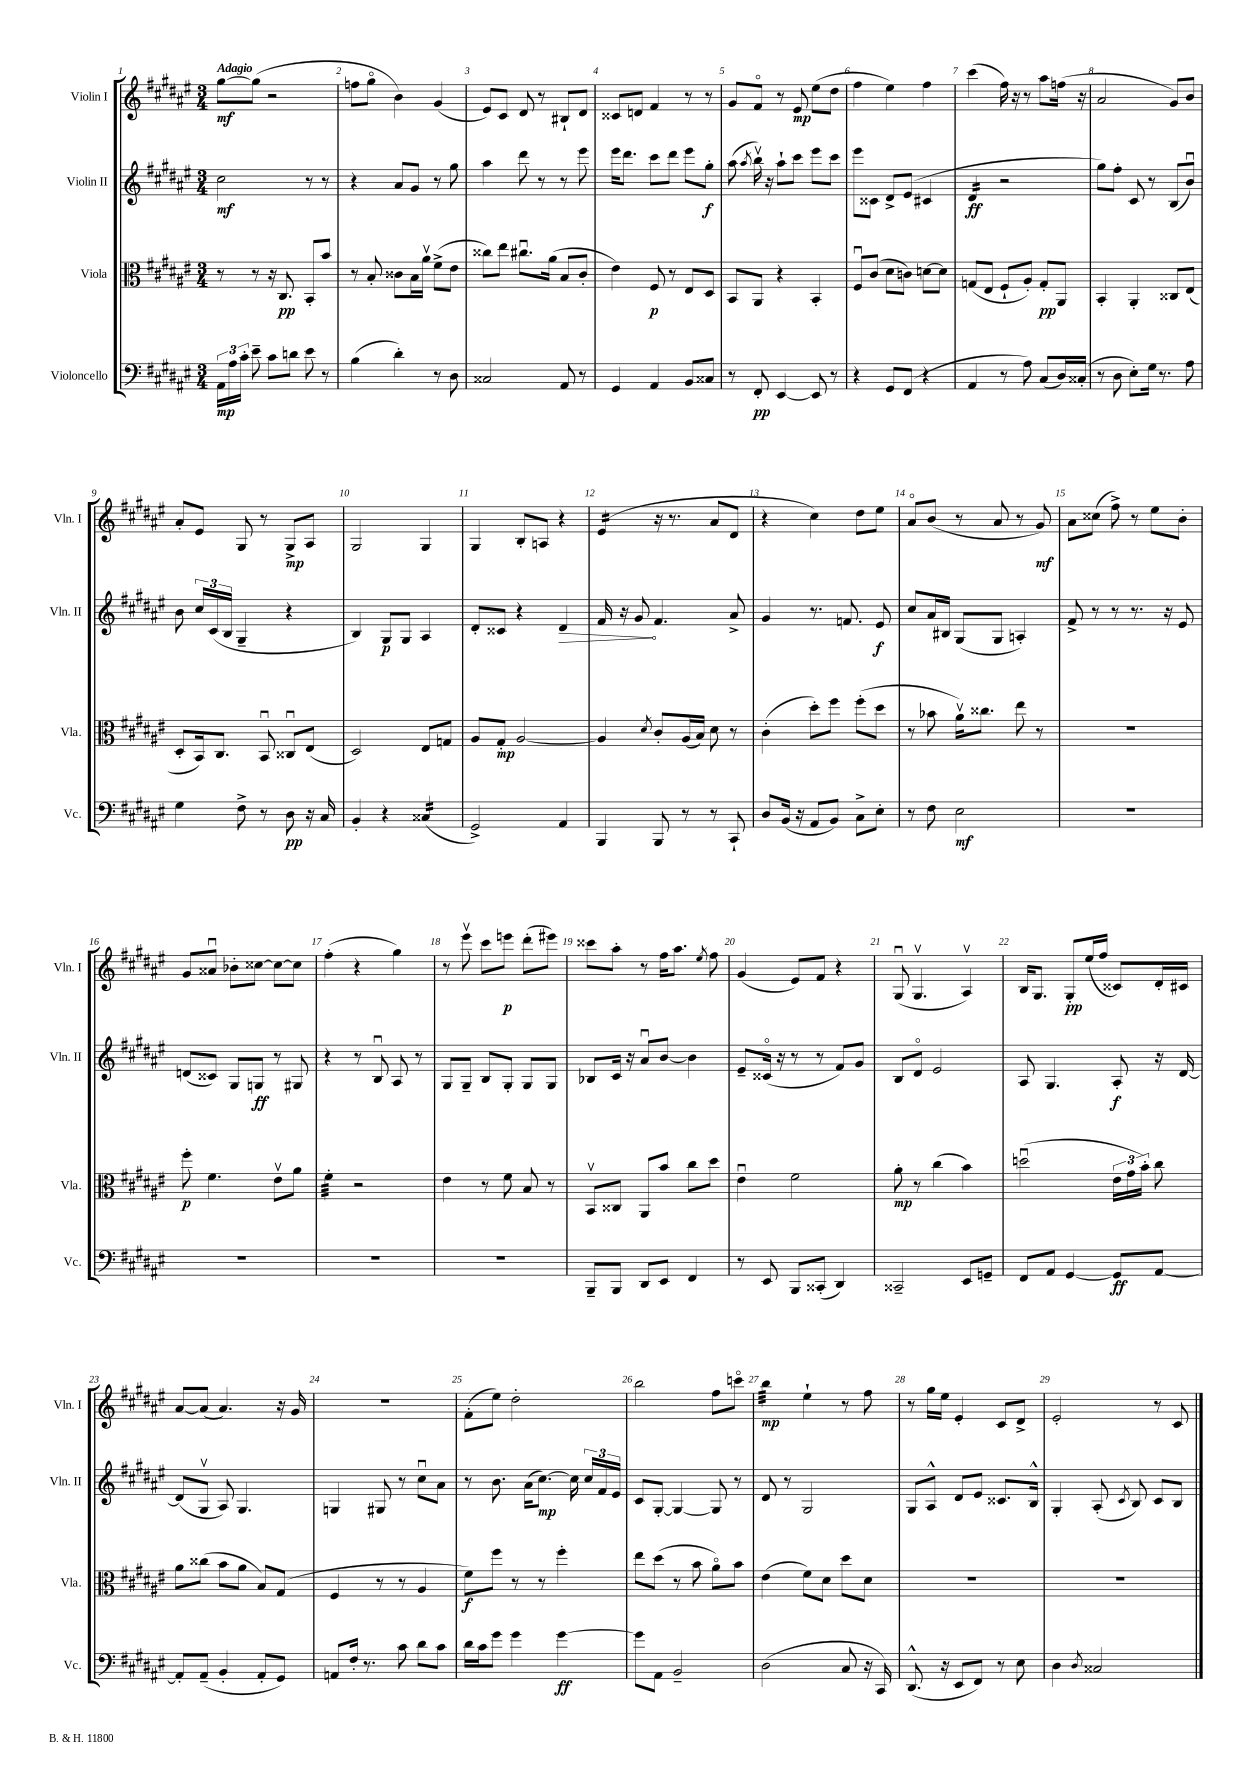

**kern	**kern	**kern	**kern
*staff4	*staff3	*staff2	*staff1
*clefF4	*clefC3	*clefG2	*clefG2
*k[f#c#g#d#a#e#]	*k[f#c#g#d#a#e#]	*k[f#c#g#d#a#e#]	*k[f#c#g#d#a#e#]
*M3/4	*M3/4	*M3/4	*M3/4
24AA#	8r	2cc#	[8gg#
24A#	.	.	.
24c#'	.	.	.
8e#~	8r	.	(8gg#]
8c#	16r	.	2r
.	8.C#	.	.
8d	.	.	.
8e#	8BB'	8r	.
8r	8b	8r	.
=	=	=	=
(4B	8r	4r	8ff
.	8B'	.	8gg#o
4d#')	8c##	8a#	4b)
.	16B	8g#	.
.	16a#v	.	.
8r	(8f#^	8r	(4g#
8D#	8e#	8gg#	.
=	=	=	=
2C##	8cc##)	4aa#	8e#)
.	8ee#	.	8c#
.	8.cc#u	8ddd#	8d#
.	.	8r	8r
.	(16a#	.	.
8AA#	8B	8r	8B#`
8r	8c#'	8eee#	8d#
=	=	=	=
4GG#	4e#)	16eee#	8c##
.	.	8.ddd#	.
.	.	.	8d
4AA#	8F#	8ccc#	4f#
.	8r	8ddd#	.
8BB	8E#	8eee#	8r
8C##	8D#	8gg#'	8r
=	=	=	=
8r	8BB	(8aa#	8g#
.	.	8qaa#	.
8FF#'	8AA#	16bbv)	8f#o
.	.	16r	.
[4EE#	4r	8aa#`	8r
.	.	8ccc#	8e#
8EE#]	4BB'	8eee#	(8ee#
8r	.	8ccc#	8dd#
=	=	=	=
4r	8F#u	8eee#	4ff#
.	(8c#	8c##	.
8GG#	8d#	8d#^	4ee#)
(8FF#	8c)	(8e#	.
4r	[8d	4c#	4ff#
.	8d]	.	.
=	=	=	=
4AA#	(8G	4d#	(4ccc#
.	8E#	.	.
8r	8F#`	2r	16ff#)
.	.	.	16r
8A#)	8A#')	.	8r
(8C#	8G'	.	8aa#
16D#)	8AA#	.	(16ff
(16C##'	.	.	16r
=	=	=	=
8r	4BB'	8gg#)	2a#
8D#	.	8ff#'	.
8E#')	4AA#'	8c#	.
16G#	.	8r	.
8.r	.	.	.
.	8C##	(8B	8g#)
8A#	(8E#	8bu)	8b
=	=	=	=
4G#	8D#'	8b	8a#'
.	16BB)	24cc#	8e#
.	.	(24c#	.
.	8.C#	.	.
.	.	24B	.
8F#^	.	4G#~	8G#
8r	8BBu	.	8r
8D#	8C##u	4r	8G#^
16r	(8E#	.	8A#
16C#	.	.	.
=	=	=	=
4BB'	2D#)	4B)	2G#
4r	.	8G#	.
.	.	8G#	.
(4C##	8E#	4A#	4G#
.	8G	.	.
=	=	=	=
2GG#^)	8A#	8d#'	4G#
.	8G#'	8c##	.
.	[2A#	4r	8B'
.	.	.	8A
4AA#	.	4d#	4r
=	=	=	=
4BBB	4A#]	16f#	(4e#
.	.	16r	.
.	.	8g#	.
.	8qd#	.	.
8BBB	8c#'	4.f#	16r
.	.	.	8.r
8r	(16A#	.	.
.	16B)	.	.
8r	8d#	.	8a#
8CC#`	8r	8a#^	8d#
=	=	=	=
8D#	(4c#'	4g#	4r
(16BB	.	.	.
16r	.	.	.
8AA#	8dd#')	8.r	4cc#)
8BB)	8ff#	.	.
.	.	8.f	.
8C#^	(8ff#'	.	8dd#
8E#'	8dd#	8e#	8ee#
=	=	=	=
8r	8r	8cc#	8a#o
8F#	8b-	16a#	(8b
.	.	16B#	.
2E#	16a#v)	(8G#	8r
.	8.cc##	.	.
.	.	8G#	8a#
.	8ee#	4A')	8r
.	8r	.	8g#)
=	=	=	=
2.r	2.r	8f#^	8a#
.	.	8r	(8cc##
.	.	8r	8ff#^)
.	.	8.r	8r
.	.	.	8ee#
.	.	16r	.
.	.	8e#	8b'
=	=	=	=
2.r	8ff#'	(8d	8g#
.	4.f#	8c##)	8a##u
.	.	8G#	8b-'
.	.	8G	[8cc##
.	8e#v	8r	8cc##_
.	8a#	8G#	8cc##]
=	=	=	=
2.r	4f#'	4r	(4ff#'
.	2r	8r	4r
.	.	8Bu	.
.	.	8A#	4gg#)
.	.	8r	.
=	=	=	=
2.r	4e#	8G#	8r
.	.	8G#~	8eee#v
.	8r	8B	8ccc#
.	8f#	8G#'	8eee
.	8B	8G#	(8ddd#'
.	8r	8G#	8eee#)
=	=	=	=
8BBB~	8BBv	8B-	8ccc##
8BBB	8C##	16c#	8aa#'
.	.	16r	.
8DD#	8AA#	8a#u	8r
8EE#	8b	[8b	16ff#
.	.	.	8.aa#
4FF#	8cc#	4b]	.
.	.	.	8qee#
.	8dd#	.	8ff#
=	=	=	=
8r	4e#u	8e#~	(4g#
8EE#	.	(16c##o	.
.	.	16r	.
8BBB	2f#	8r	8e#)
(8CC##'	.	8r	8f#
4DD#)	.	8f#)	4r
.	.	8g#	.
=	=	=	=
2CC##~	8a#'	8B	(8G#u
.	8r	8d#o	4.G#v
.	(4cc#	2e#	.
8EE#	4b)	.	4A#v)
8GG~	.	.	.
=	=	=	=
8FF#	(2ddu	8A#	16B
.	.	.	8.G#
8AA#	.	4.G#	.
[4GG#	.	.	8G#'
.	.	.	(16ee#
.	.	.	16ff#
8GG#]	24e#	8A#'	8c##)
.	24g#	.	.
.	24b')	.	.
[8AA#	8cc#	16r	16d#'
.	.	[16d#	16c#
=	=	=	=
8AA#']	8a#	(8d#]	[8a#
(8AA#~	(8cc##	8G#v	(8a#]
4BB'	8b	8A#)	4.a#)
.	8a#	4.G#	.
8AA#'	8B)	.	.
8GG#)	(8G#	.	16r
.	.	.	16g#
=	=	=	=
8AA	4F#	4G	2.r
16F#'	.	.	.
8.r	.	.	.
.	8r	8G#	.
8c#	8r	8r	.
8d#	4A#	8cc#u	.
8c#	.	8a#	.
=	=	=	=
16d#	8f#)	8r	(8f#'
16c#	.	.	.
8g#	8ff#	8.b	8ee#)
4g#	8r	.	2dd#'
.	.	(16a#	.
.	8r	[8.cc#)	.
[4g#	4ff#'	.	.
.	.	16cc#]	.
.	.	24cc#	.
.	.	24f#	.
.	.	24e#	.
=	=	=	=
8g#]	8ee#	8c#	2bb
8AA#	(8dd#	[8G#'	.
2BB~	8r	4G#_	.
.	8b	.	.
.	8a#o)	8G#]	8ff#
.	8b	8r	8ccco
=	=	=	=
(2D#	(4e#	8d#	4bb
.	.	8r	.
.	8f#)	2G#	4ee#`
.	8d#	.	.
8C#	8dd#	.	8r
16r	8d#	.	8ff#
16CC#)	.	.	.
=	=	=	=
(8.DD#^^	2.r	8G#	8r
.	.	8A#^^	16gg#
16r	.	.	16ee#
8EE#	.	8d#	4e#'
8FF#)	.	8e#	.
8r	.	8.c##	8c#
8E#	.	.	8d#^
.	.	16B^^	.
=	=	=	=
4D#	2.r	4G#'	2e#'
8qD#	.	.	.
2C##	.	(8A#'	.
.	.	8qc#	.
.	.	8B)	.
.	.	8c#	8r
.	.	8B	8c#
==	==	==	==
*-	*-	*-	*-
